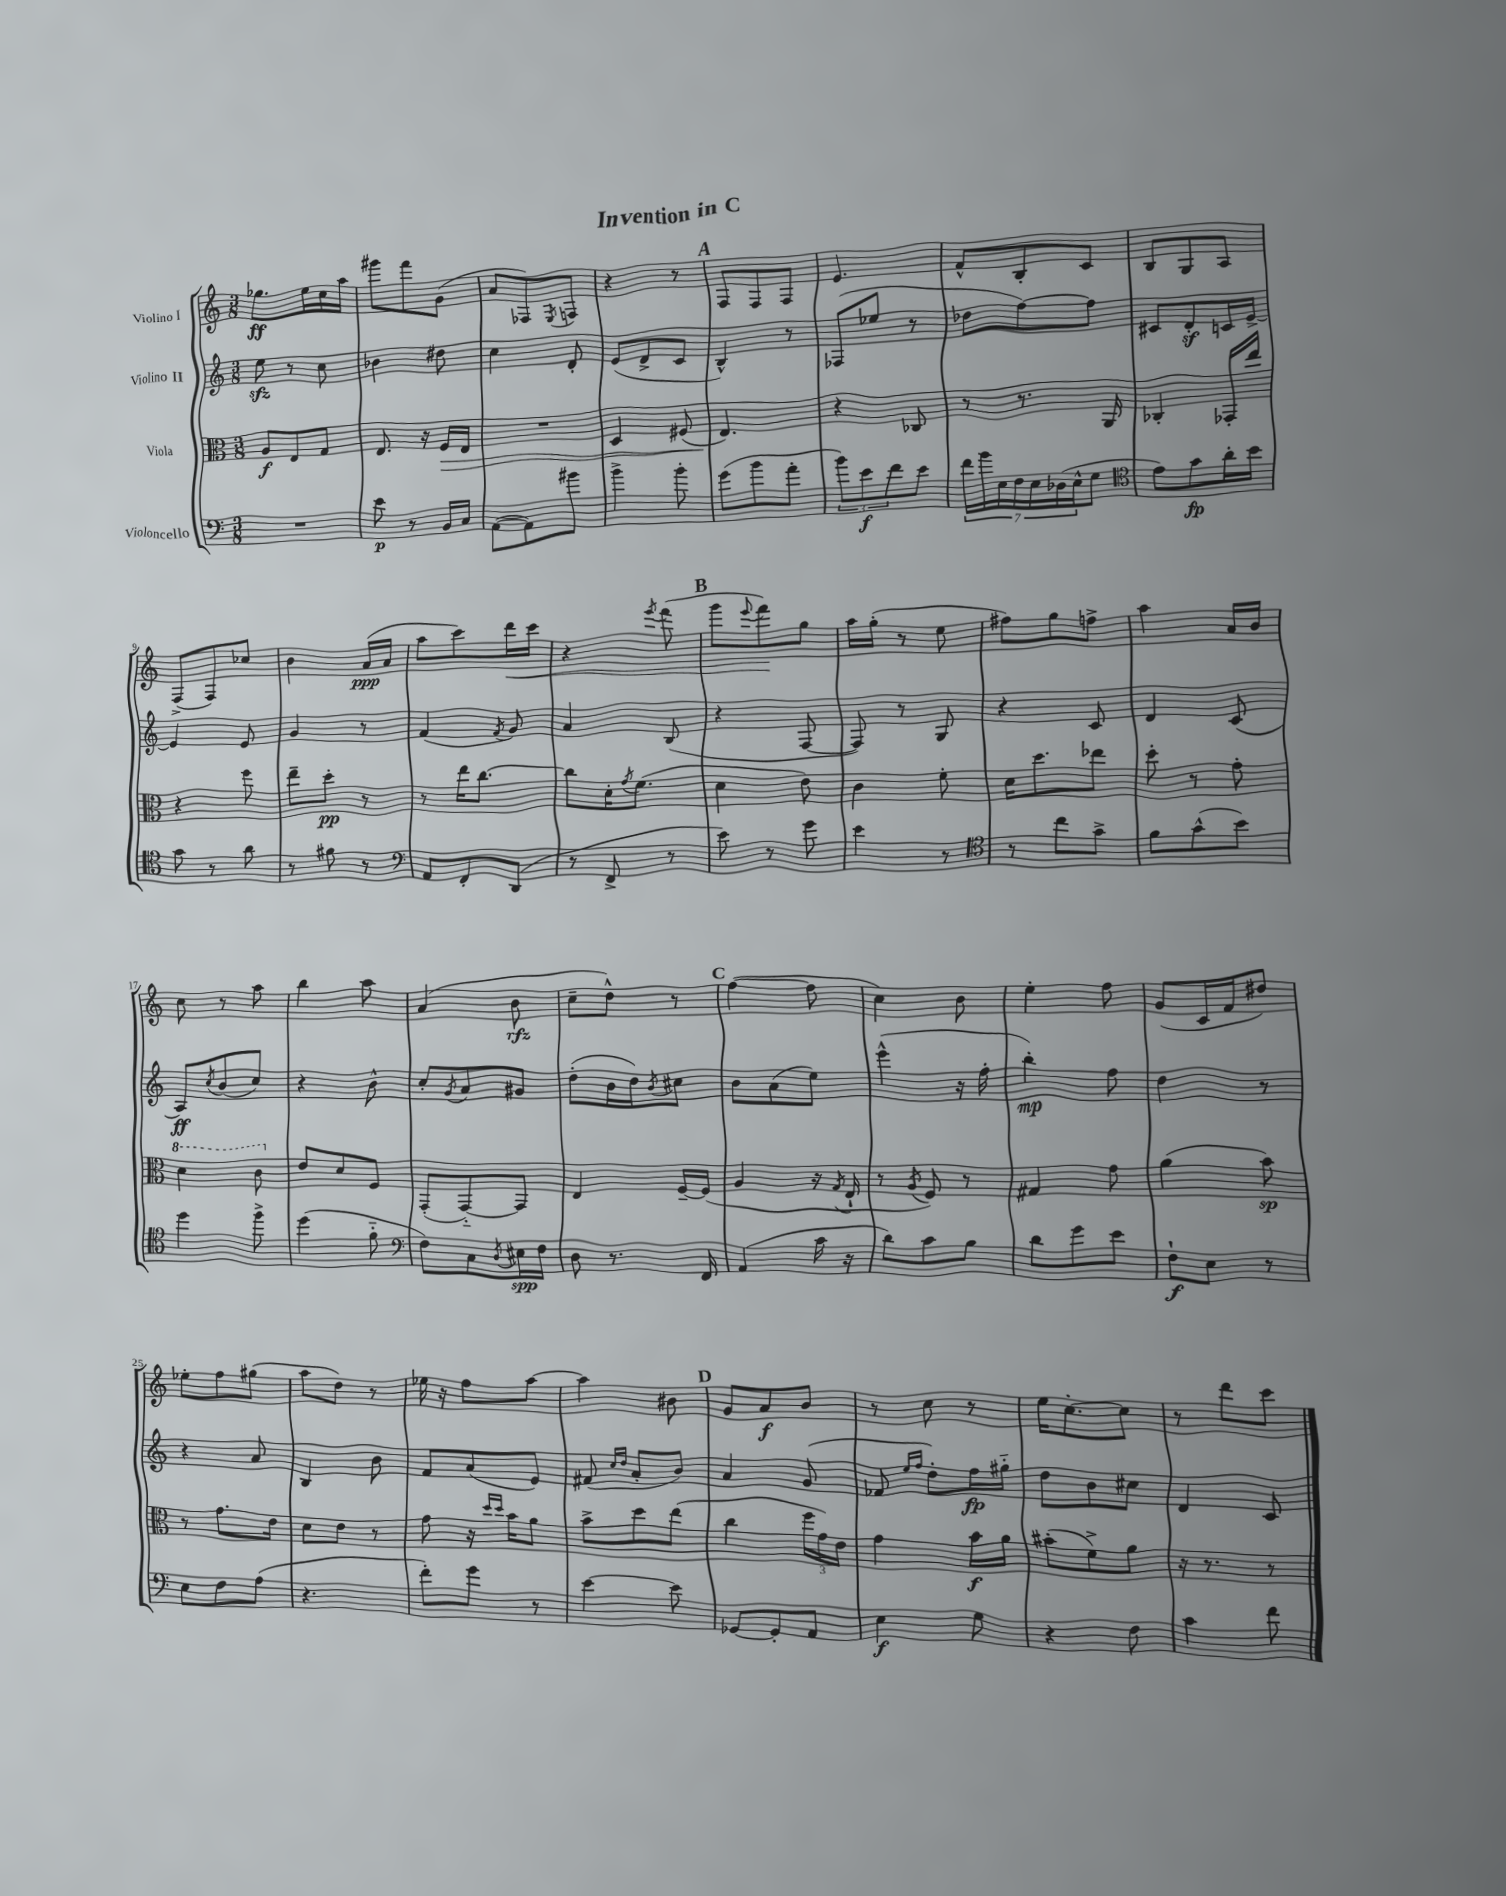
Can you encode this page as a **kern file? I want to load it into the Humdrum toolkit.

**kern	**dynam	**kern	**dynam	**kern	**dynam	**kern	**dynam
*part4	*part4	*part3	*part3	*part2	*part2	*part1	*part1
*staff4	*staff4	*staff3	*staff3	*staff2	*staff2	*staff1	*staff1
*I"Violoncello	*	*I"Viola	*	*I"Violino II	*	*I"Violino I	*
*clefF4	*	*clefC3	*	*clefG2	*	*clefG2	*
*k[]	*	*k[]	*	*k[]	*	*k[]	*
*M3/8	*	*M3/8	*	*M3/8	*	*M3/8	*
=1	=1	=1	=1	=1	=1	=1	=1
4.r	.	8A/L	f	8eezz\	.	8.gg-X\L	ff
.	.	8E/	.	8r	.	.	.
.	.	.	.	.	.	16ee\L	.
.	.	8G/J	.	8cc\	.	16cc\	.
.	.	.	.	.	.	16aa\JJ	.
=2	=2	=2	=2	=2	=2	=2	=2
8e\	p	8.E/	.	4b-X\	.	8ggg#X\L	.
8r	.	.	.	.	.	8fff\	.
.	.	16r	.	.	.	.	.
!	!	!	!LO:HP:b	!	!	!	!
16BB/LL	.	16F/LL	>	8dd#X\	.	(8g\J	.
16C/JJ	.	16E/JJ	.	.	.	.	.
=3	=3	=3	=3	=3	=3	=3	=3
([8AA\L	.	4.r	.	4cc\	.	8a/L	.
8AA\])	.	.	.	.	.	8F-X/)	.
.	.	.	.	.	.	8qE/	.
8b#X\J	.	.	.	8d'/	.	8Fn/J	.
=4	=4	=4	=4	=4	=4	=4	=4
4b^\	.	4D/	.	(8e/L	.	4r	.
.	.	.	.	8d^/	.	.	.
8b'\	.	(8F#X/	.	8c/J	.	8r	.
!!LO:REH:place=s1:t=A
=5	=5	=5	=5	=5	=5	=5	=5
(8g\L	.	4.E/)	.	4B^^/)	.	8F/L	.
8b\	.	.	.	.	.	8F/	.
8a'\J	.	.	.	8r	.	8F/J	.
.	.	.	]	.	.	.	.
=6	=6	=6	=6	=6	=6	=6	=6
12b\L)	.	4r	.	(8F-X/L	.	4.e/	.
12e\	f	.	.	.	.	.	.
.	.	.	.	8ee-X/J	.	.	.
12f\	.	.	.	.	.	.	.
8e\J	.	8C-X/	.	8r	.	.	.
=7	=7	=7	=7	=7	=7	=7	=7
28f\LL	.	8r	.	8dd-X\L	.	8f^^/L	.
28b\	.	.	.	.	.	.	.
28E\	.	.	.	.	.	.	.
28F\	.	.	.	.	.	.	.
.	.	8.r	.	[8ff\)	.	8B'/	.
28E\	.	.	.	.	.	.	.
(28D-X\	.	.	.	.	.	.	.
28E^^\J	.	.	.	.	.	.	.
8G\J	.	.	.	8ff\J]	.	8c/J	.
.	.	16AA/	.	.	.	.	.
=8	=8	=8	=8	=8	=8	=8	=8
*clefC4	*	*	*	*	*	*	*
8e\L)	.	4C-X'/	.	8c#X/L	.	8B/L	.
8g\	fp	.	.	8dz'/	.	8G/	.
16a'\L	.	16GG-X'/LL	.	16cn/L	.	8A/J	.
16b\JJ	.	16ee/JJ	.	[16e^/JJ	.	.	.
!!LO:LB:g=z
=9	=9	=9	=9	=9	=9	=9	=9
8g\	.	4r	.	4e/]	.	(8F^/L	.
8r	.	.	.	.	.	8F/)	.
8a\	.	8ff\	.	8e/	.	8cc-X/J	.
=10	=10	=10	=10	=10	=10	=10	=10
8r	.	8ee~\L	.	4g/	.	4b\	.
8f#X\	.	8dd'\J	pp	.	.	.	.
8r	.	8r	.	8r	.	(16a/LL	ppp
.	.	.	.	.	.	16a/JJ	.
=11	=11	=11	=11	=11	=11	=11	=11
*clefF4	*	*	*	*	*	*	*
8AA/L	.	8r	.	(4f/	.	8aa\L	.
8FF'/	.	16ee\KL	.	.	.	8ccc\)	.
.	.	[8.cc\J	.	.	.	.	.
.	.	.	.	8qf/	.	.	.
!	!	!	!	!	!	!	!LO:HP:b
(8DD/J	.	.	.	8g/)	.	16ddd\L	<
.	.	.	.	.	.	16ccc\JJ	.
=12	=12	=12	=12	=12	=12	=12	=12
8r	.	8cc\L]	.	4a/	.	4r	.
8FF^/	.	16d'\K	.	.	.	.	.
.	.	8qg/	.	.	.	.	.
.	.	(8.f\J	.	.	.	.	.
.	.	.	.	.	.	8qeee/	.
8r	.	.	.	(8B/	.	(8fff\	.
!!LO:REH:place=s1:t=B
=13	=13	=13	=13	=13	=13	=13	=13
8e\)	.	4d\	.	4r	.	8ggg\L	.
.	.	.	.	.	.	8qqeee/	.
8r	.	.	.	.	.	8fff\)	.
8g\	.	8e\)	.	[8F/	.	8gg\J	[
=14	=14	=14	=14	=14	=14	=14	=14
4e\	.	4c\	.	8F/])	.	16aa\LL	.
.	.	.	.	.	.	(16gg'\JJ	.
.	.	.	.	8r	.	8r	.
8r	.	8f'\	.	8G/	.	8ee\	.
=15	=15	=15	=15	=15	=15	=15	=15
*clefC4	*	*	*	*	*	*	*
8r	.	16d\KL	.	4r	.	8ff#X\L)	.
.	.	8.dd\	.	.	.	.	.
8cc\L	.	.	.	.	.	8gg\	.
8g^\J	.	8ee-X\J	.	8c/	.	8ffn^\J	.
=16	=16	=16	=16	=16	=16	=16	=16
8f\L	.	8dd'\	.	4d/	.	4aa\	.
(8g^^\	.	8r	.	.	.	.	.
8b\J)	.	8g'\	.	(8c/	.	16a/LL	.
.	.	.	.	.	.	16b/JJ	.
!!LO:LB:g=z
=17	=17	=17	=17	=17	=17	=17	=17
*	*	*8va	*	*	*	*	*
4dd\	.	4dd\	.	8A/L)	ff	8cc\	.
.	.	.	.	8qcc/	.	.	.
.	.	.	.	(8b/	.	8r	.
8ff^\	.	8cc\	.	8cc/J)	.	8aa\	.
=18	=18	=18	=18	=18	=18	=18	=18
*	*	*X8va	*	*	*	*	*
(4dd\	.	8e/L	.	4r	.	4bb\	.
.	.	8d/	.	.	.	.	.
8f\	.	8F/J	.	8b^^\	.	8aa\	.
=19	=19	=19	=19	=19	=19	=19	=19
*clefF4	*	*	*	*	*	*	*
8F\L)	.	(8GG'/L	.	8cc'/L	.	(4a/	.
.	.	.	.	8qg/	.	.	.
8C\	.	[8GG/)	.	8a/	.	.	.
8qD/	.	.	.	.	.	.	.
16E#X\L	spp	8GG/J]	.	8g#X/J	.	8b\	rfz
16F\JJ	.	.	.	.	.	.	.
=20	=20	=20	=20	=20	=20	=20	=20
8D\	.	4E/	.	(8dd'\L	.	8cc~\L	.
8.r	.	.	.	16b\L	.	8dd^^\J)	.
.	.	.	.	16dd\J)	.	.	.
.	.	.	.	8qb/	.	.	.
.	.	[16F~/LL	.	8cc#X\J	.	8r	.
16FF/	.	(16F/JJ]	.	.	.	.	.
!!LO:REH:place=s1:t=C
=21	=21	=21	=21	=21	=21	=21	=21
(4AA/	.	4A/	.	8b\L	.	([4ff\	.
.	.	.	.	(8a\	.	.	.
16c\	.	16r	.	8ee\J)	.	8ff\]	.
.	.	8qG/	.	.	.	.	.
16r	.	16E`/	.	.	.	.	.
=22	=22	=22	=22	=22	=22	=22	=22
8d\L)	.	8r	.	(4eee^^\	.	4cc\)	.
.	.	8qA/	.	.	.	.	.
8c\	.	8F/)	.	.	.	.	.
8B\J	.	8r	.	16r	.	8b\	.
.	.	.	.	16ff'\	.	.	.
=23	=23	=23	=23	=23	=23	=23	=23
8d\L	.	4G#X/	.	4bb'\)	mp	4ee'\	.
8g\	.	.	.	.	.	.	.
8e\J	.	8g\	.	8ff\	.	8ff\	.
=24	=24	=24	=24	=24	=24	=24	=24
8F`\L	f	(4a\	.	4dd\	.	(8g/L	.
8E\J	.	.	.	.	.	16c/L	.
.	.	.	.	.	.	16f/J	.
8r	.	8b\)	sp	8r	.	8dd#X/J)	.
!!LO:LB:g=z
=25	=25	=25	=25	=25	=25	=25	=25
8E\L	.	8r	.	4r	.	8ee-X'\L	.
8F\	.	8.g\L	.	.	.	8ff\	.
(8A\J	.	.	.	8a/	.	(8gg#X\J	.
.	.	16e\Jk	.	.	.	.	.
=26	=26	=26	=26	=26	=26	=26	=26
4.r	.	8d\L	.	4B/	.	8aa\L	.
.	.	8e\J	.	.	.	8dd\J)	.
.	.	8r	.	8b\	.	8r	.
=27	=27	=27	=27	=27	=27	=27	=27
8f'\L)	.	8g\	.	8f/L	.	16ee-X\	.
.	.	.	.	.	.	16r	.
8g\J	.	16r	.	(8a/	.	8ff\L	.
.	.	16qqdd/LL	.	.	.	.	.
.	.	16qqdd/JJ	.	.	.	.	.
.	.	16b\KL	.	.	.	.	.
8r	.	8a\J	.	8e/J)	.	[8aa\J	.
=28	=28	=28	=28	=28	=28	=28	=28
[4e\	.	8b^\L	.	(8f#X/	.	4aa\]	.
.	.	.	.	16qqcc/LL	.	.	.
.	.	.	.	16qqdd/JJ	.	.	.
.	.	8dd\	.	8a'/L	.	.	.
8e\]	.	(8ee\J	.	8b/J)	.	8b#X\	.
!!LO:REH:place=s1:t=D
=29	=29	=29	=29	=29	=29	=29	=29
[8GG-X/L	.	4cc\	.	4a/	.	8g/L	.
8GG-'/]	.	.	.	.	.	8a/	f
8AA/J	.	24ff\LL	.	(8g/	.	8b/J	.
.	.	24g\)	.	.	.	.	.
.	.	24e\JJ	.	.	.	.	.
=30	=30	=30	=30	=30	=30	=30	=30
4E\	f	4g\	.	8f-X/	.	8r	.
.	.	.	.	16qqee/LL	.	.	.
.	.	.	.	16qqff/JJ	.	.	.
.	.	.	.	8dd'\L)	.	8cc\	.
8G\	.	16b\LL	f	16ff\L	fp	8r	.
.	.	16a\JJ	.	16gg#X\JJ	.	.	.
=31	=31	=31	=31	=31	=31	=31	=31
4r	.	(8b#X'\L	.	8dd\L	.	16ee\KL	.
.	.	.	.	.	.	[8.cc'\	.
.	.	8f^\)	.	8b\	.	.	.
8F\	.	8a\J	.	8cc#X\J	.	8cc\J]	.
=32	=32	=32	=32	=32	=32	=32	=32
4c\	.	16r	.	4d/	.	8r	.
.	.	8.r	.	.	.	.	.
.	.	.	.	.	.	8ddd\L	.
8f\	.	8r	.	8c/	.	8ccc\J	.
==	==	==	==	==	==	==	==
*-	*-	*-	*-	*-	*-	*-	*-
